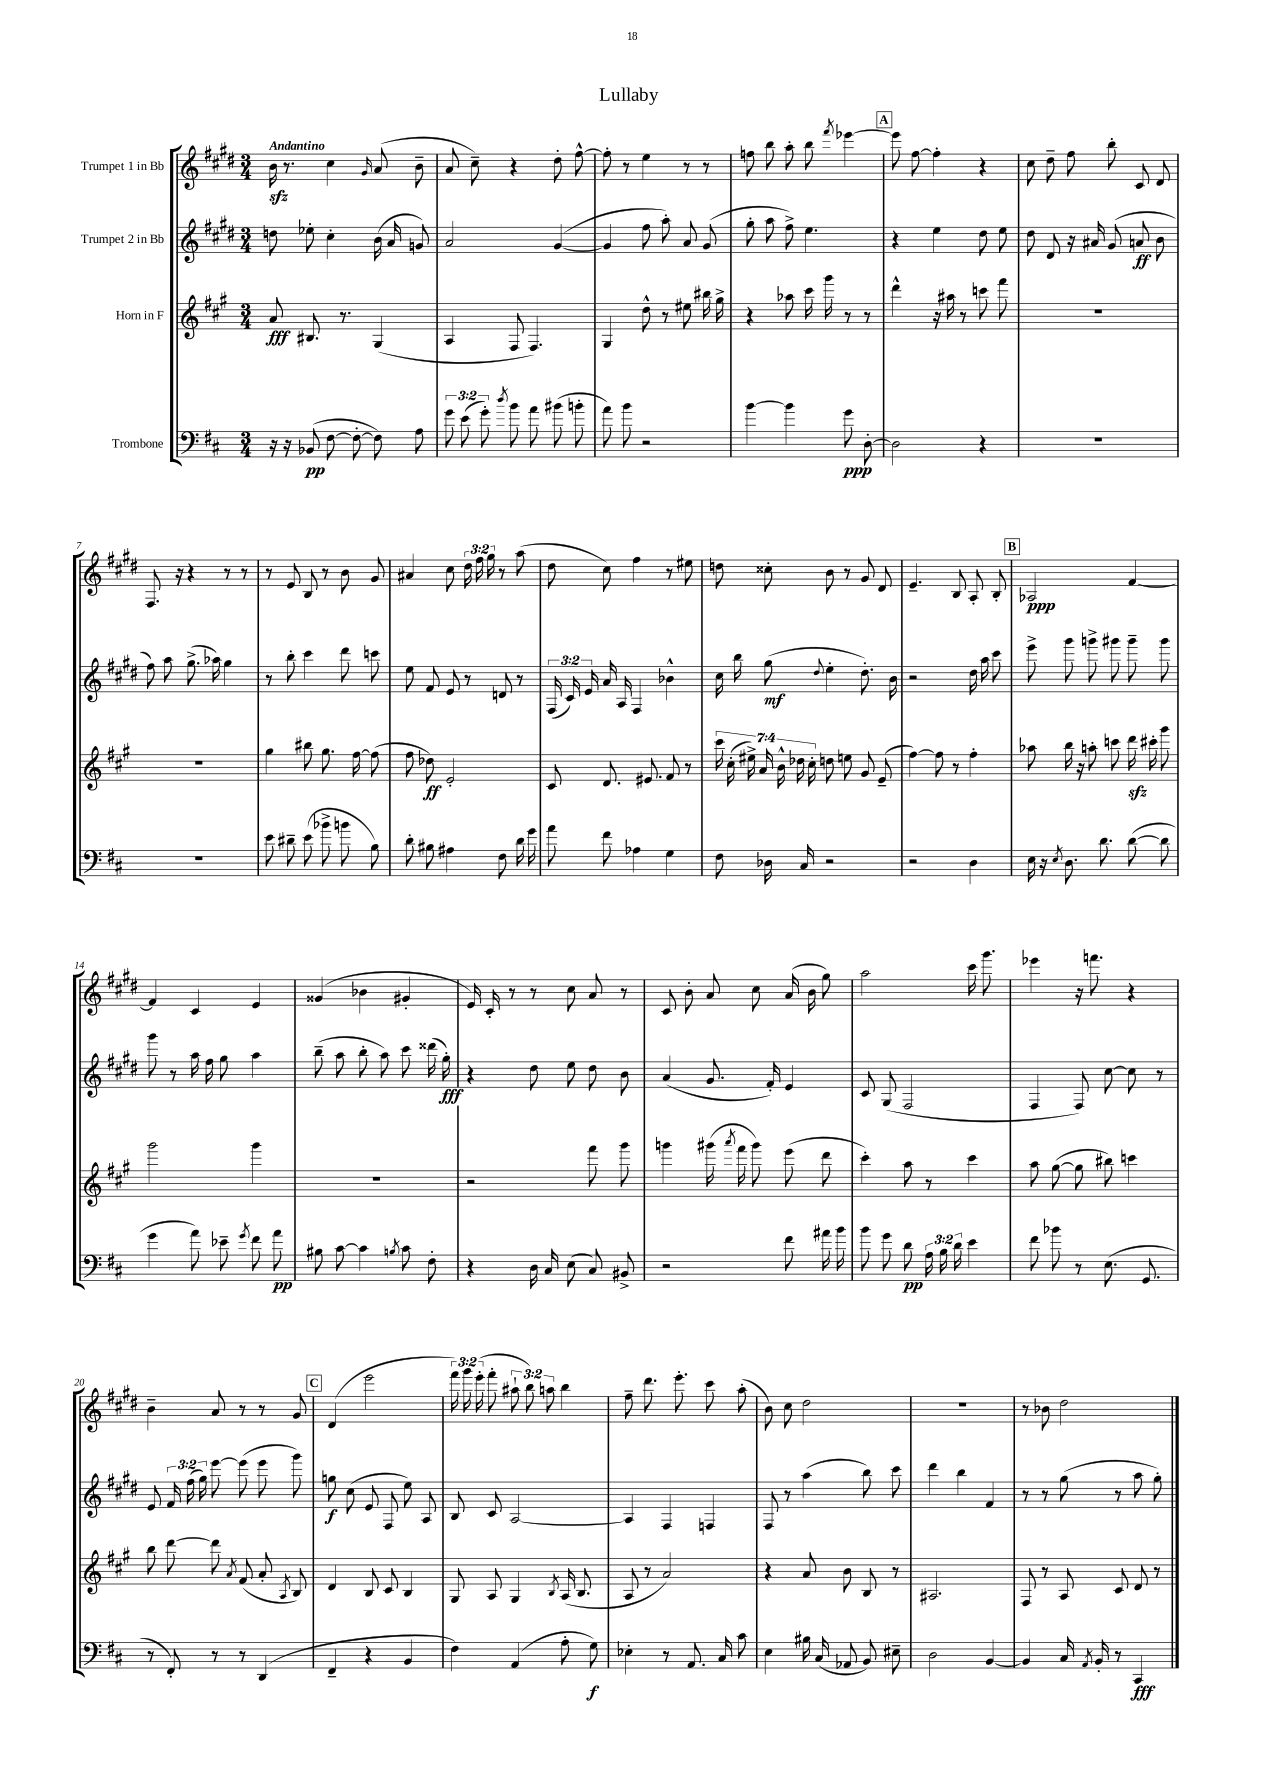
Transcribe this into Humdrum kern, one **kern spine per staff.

**kern	**dynam	**kern	**dynam	**kern	**dynam	**kern	**dynam
*part4	*part4	*part3	*part3	*part2	*part2	*part1	*part1
*staff4	*staff4	*staff3	*staff3	*staff2	*staff2	*staff1	*staff1
*I"Trombone	*	*I"Horn in F	*	*I"Trumpet 2 in Bb	*	*I"Trumpet 1 in Bb	*
*clefF4	*	*clefG2	*	*clefG2	*	*clefG2	*
*k[f#c#]	*	*k[f#c#g#]	*	*k[f#c#g#d#]	*	*k[f#c#g#d#]	*
*M3/4	*	*M3/4	*	*M3/4	*	*M3/4	*
=1	=1	=1	=1	=1	=1	=1	=1
!	!	!	!	!	!	!LO:TX:a:B:t=Andantino	!
16r	.	8a/	fff	8ddn\	.	16bzz\	.
16r	.	.	.	.	.	8.r	.
(8BB-X/	pp	8.B#X/	.	8ee-X'\	.	.	.
[8F#\	.	.	.	4cc#'\	.	4cc#\	.
.	.	8.r	.	.	.	.	.
8F#'\_	.	.	.	.	.	.	.
.	.	.	.	.	.	16qqg#/	.
8F#\])	.	(4G#/	.	(16b\	.	(8a/	.
.	.	.	.	16a/	.	.	.
8A\	.	.	.	8gn/)	.	8b~\	.
=2	=2	=2	=2	=2	=2	=2	=2
12g\	.	4A/	.	2a/	.	8a/	.
(12e\	.	.	.	.	.	.	.
.	.	.	.	.	.	8cc#~\)	.
12g'\)	.	.	.	.	.	.	.
8qdd/	.	.	.	.	.	.	.
8b\	.	8F#/	.	.	.	4r	.
8a\	.	4.F#/)	.	.	.	.	.
(8b#X\	.	.	.	([4g#/	.	8dd#'\	.
8bn'\	.	.	.	.	.	[8ff#^^\	.
=3	=3	=3	=3	=3	=3	=3	=3
8a\)	.	4G#/	.	4g#/]	.	8ff#'\]	.
8b\	.	.	.	.	.	8r	.
2r	.	8dd^^\	.	8ff#\	.	4ee\	.
.	.	8r	.	8aa'\)	.	.	.
.	.	8ee#X\	.	8a/	.	8r	.
.	.	16bb#X\	.	(8g#/	.	8r	.
.	.	16gg#^\	.	.	.	.	.
=4	=4	=4	=4	=4	=4	=4	=4
[4b\	.	4r	.	8gg#'\	.	8ffn\	.
.	.	.	.	8aa\	.	8bb\	.
4b\]	.	8aa-X\	.	8ff#^\)	.	8aa'\	.
.	.	16ccc#\	.	4.ee\	.	8bb\	.
.	.	16ggg#\	.	.	.	.	.
.	.	.	.	.	.	8qfff#/	.
8g\	ppp	8r	.	.	.	[4eee-X\	.
[8D'\	.	8r	.	.	.	.	.
!!LO:REH:place=s1:t=A
=5	=5	=5	=5	=5	=5	=5	=5
2D\]	.	4ddd^^\	.	4r	.	8eee-\]	.
.	.	.	.	.	.	[8ff#\	.
.	.	16r	.	4ee\	.	4ff#'\]	.
.	.	16aa#X\	.	.	.	.	.
.	.	8r	.	.	.	.	.
4r	.	8cccn\	.	8dd#\	.	4r	.
.	.	8fff#\	.	8ee\	.	.	.
=6	=6	=6	=6	=6	=6	=6	=6
2.r	.	2.r	.	8dd#\	.	8cc#\	.
.	.	.	.	8d#/	.	8dd#~\	.
.	.	.	.	16r	.	8ff#\	.
.	.	.	.	16a#X/	.	.	.
.	.	.	.	(8g#/	.	8bb'\	.
.	.	.	.	8an/	ff	8c#/	.
.	.	.	.	8b\	.	8d#/	.
!!LO:LB:g=z
=7	=7	=7	=7	=7	=7	=7	=7
2.r	.	2.r	.	8ff#\)	.	8.F#/	.
.	.	.	.	8aa\	.	.	.
.	.	.	.	.	.	16r	.
.	.	.	.	(8.gg#^\	.	4r	.
.	.	.	.	16aa-X\)	.	.	.
.	.	.	.	4gg#\	.	8r	.
.	.	.	.	.	.	8r	.
=8	=8	=8	=8	=8	=8	=8	=8
8e\	.	4gg#\	.	8r	.	8r	.
8d#X~\	.	.	.	8bb'\	.	8e/	.
(8e\	.	8bb#X\	.	4ccc#\	.	8B/	.
8b-X^\	.	8.gg#\	.	.	.	8r	.
8bn\	.	.	.	8ddd#\	.	8b\	.
.	.	[16ff#\	.	.	.	.	.
8B\)	.	(8ff#\]	.	8cccn\	.	8g#/	.
=9	=9	=9	=9	=9	=9	=9	=9
8d'\	.	8ff#\	.	8ee\	.	4a#X/	.
8B#X\	.	8dd-X\)	ff	8f#/	.	.	.
4A#X\	.	2e'/	.	8e/	.	8cc#\	.
.	.	.	.	8r	.	24dd#\	.
.	.	.	.	.	.	24ff#\	.
.	.	.	.	.	.	24gg#\	.
8F#\	.	.	.	8dn/	.	8r	.
16d\	.	.	.	8r	.	(8aa\	.
16g\	.	.	.	.	.	.	.
=10	=10	=10	=10	=10	=10	=10	=10
8a\	.	8c#/	.	(24F#/	.	8dd#\	.
.	.	.	.	24c#/)	.	.	.
.	.	.	.	24e/	.	.	.
8f#\	.	8.d/	.	16a/	.	8cc#\)	.
.	.	.	.	16A/	.	.	.
4A-X\	.	.	.	4F#/	.	4ff#\	.
.	.	8.e#X/	.	.	.	.	.
4G\	.	8f#/	.	4b-X^^\	.	8r	.
.	.	8r	.	.	.	8ee#X\	.
=11	=11	=11	=11	=11	=11	=11	=11
8F#\	.	28ccc#\	.	16cc#\	.	8ddn\	.
.	.	(28cc#'\	.	.	.	.	.
.	.	.	.	16bb\	.	.	.
.	.	28ee#X^\)	.	.	.	.	.
.	.	28a/	.	.	.	.	.
16D-X\	.	.	.	(8gg#\	mf	8cc##X'\	.
.	.	28b^^\	.	.	.	.	.
.	.	28dd-X\	.	.	.	.	.
16C#/	.	.	.	.	.	.	.
.	.	28cc#'\	.	.	.	.	.
.	.	.	.	8qqdd#/	.	.	.
2r	.	8ddn\	.	4ee'\	.	8b\	.
.	.	8een\	.	.	.	8r	.
.	.	8g#/	.	8.dd#'\)	.	8g#/	.
.	.	(8e~/	.	.	.	8d#/	.
.	.	.	.	16b\	.	.	.
=12	=12	=12	=12	=12	=12	=12	=12
2r	.	[4ff#\)	.	2r	.	4.e~/	.
.	.	8ff#\]	.	.	.	.	.
.	.	8r	.	.	.	8B/	.
4D\	.	4ff#'\	.	16dd#\	.	8A'/	.
.	.	.	.	16aa\	.	.	.
.	.	.	.	8ccc#\	.	8B'/	.
!!LO:REH:place=s1:t=B
=13	=13	=13	=13	=13	=13	=13	=13
16E\	.	8aa-X\	.	8eee^\	.	2A-X/	ppp
16r	.	.	.	.	.	.	.
8qE/	.	.	.	.	.	.	.
8.D\	.	16bb\	.	8ggg#\	.	.	.
.	.	16r	.	.	.	.	.
.	.	8aan'\	.	8gggn^\	.	.	.
8.d\	.	.	.	.	.	.	.
.	.	8cccn\	.	8ggg#X\	.	.	.
([8d\	.	16dddzz\	.	8ggg#~\	.	[4f#/	.
.	.	16ccc#X'\	.	.	.	.	.
8d\]	.	8ggg#\	.	8ggg#\	.	.	.
!!LO:LB:g=z
=14	=14	=14	=14	=14	=14	=14	=14
4g\	.	2ggg#\	.	8ggg#\	.	4f#/]	.
.	.	.	.	8r	.	.	.
8a\)	.	.	.	16aa\	.	4c#/	.
.	.	.	.	16ff#\	.	.	.
8e-X~\	.	.	.	8gg#\	.	.	.
8qg/	.	.	.	.	.	.	.
8f#\	.	4ggg#\	.	4aa\	.	4e/	.
8a\	pp	.	.	.	.	.	.
=15	=15	=15	=15	=15	=15	=15	=15
8B#X\	.	2.r	.	(8bb~\	.	(4g##X/	.
[8c#\	.	.	.	8aa\	.	.	.
4c#\]	.	.	.	8bb'\	.	4b-X\	.
.	.	.	.	8aa\)	.	.	.
8qBn/	.	.	.	.	.	.	.
8c#\	.	.	.	8ccc#\	.	4g#X'/	.
8F#'\	.	.	.	(16ddd##X\	.	.	.
.	.	.	.	16gg#'\)	fff	.	.
=16	=16	=16	=16	=16	=16	=16	=16
4r	.	2r	.	4r	.	16e/)	.
.	.	.	.	.	.	16c#'/	.
.	.	.	.	.	.	8r	.
16D\	.	.	.	8dd#\	.	8r	.
16C#/	.	.	.	.	.	.	.
(8E\	.	.	.	8ee\	.	8cc#\	.
8C#/)	.	8fff#\	.	8dd#\	.	8a/	.
8BB#X^/	.	8ggg#\	.	8b\	.	8r	.
=17	=17	=17	=17	=17	=17	=17	=17
2r	.	4gggn\	.	(4a/	.	8c#/	.
.	.	.	.	.	.	8b'\	.
.	.	(16ggg#X\	.	8.g#/	.	8a/	.
.	.	8qaaa/	.	.	.	.	.
.	.	16fff#\	.	.	.	.	.
.	.	8ggg#\)	.	.	.	8cc#\	.
.	.	.	.	16f#'/)	.	.	.
8f#\	.	(8eee\	.	4e/	.	(16a/	.
.	.	.	.	.	.	16b\	.
16a#X\	.	8ddd\	.	.	.	8gg#\)	.
16b\	.	.	.	.	.	.	.
=18	=18	=18	=18	=18	=18	=18	=18
8b\	.	4ccc#'\)	.	8c#/	.	2aa\	.
8g\	.	.	.	(8G#/	.	.	.
8d\	pp	8aa\	.	2F#/	.	.	.
24A\	.	8r	.	.	.	.	.
24B\	.	.	.	.	.	.	.
24d\	.	.	.	.	.	.	.
4e\	.	4ccc#\	.	.	.	16ccc#\	.
.	.	.	.	.	.	8.ggg#\	.
=19	=19	=19	=19	=19	=19	=19	=19
8f#\	.	8aa\	.	4F#/	.	4eee-X\	.
8b-X\	.	([8gg#\	.	.	.	.	.
8r	.	8gg#\]	.	8F#/)	.	16r	.
.	.	.	.	.	.	8.fffn\	.
(8.E\	.	8bb#X\)	.	[8cc#\	.	.	.
.	.	4cccn\	.	8cc#\]	.	4r	.
8.GG/	.	.	.	.	.	.	.
.	.	.	.	8r	.	.	.
!!LO:LB:g=z
=20	=20	=20	=20	=20	=20	=20	=20
8r	.	8bb\	.	8e/	.	4b~\	.
8FF#'/)	.	[8ddd\	.	24f#/	.	.	.
.	.	.	.	(24ff#\	.	.	.
.	.	.	.	24gg#\)	.	.	.
8r	.	8ddd\]	.	[8eee\	.	8a/	.
.	.	8qa/	.	.	.	.	.
8r	.	(8f#/	.	(8eee\]	.	8r	.
(4DD/	.	8a'/	.	8eee\	.	8r	.
.	.	8qA/	.	.	.	.	.
.	.	8B/)	.	8ggg#\)	.	8g#/	.
!!LO:REH:place=s1:t=C
=21	=21	=21	=21	=21	=21	=21	=21
4FF#~/	.	4d/	.	8ggn\	f	(4d#/	.
.	.	.	.	(8cc#\	.	.	.
4r	.	8B/	.	8e/	.	2eee\	.
.	.	8c#/	.	8F#/	.	.	.
4BB/	.	4B/	.	8ee\)	.	.	.
.	.	.	.	8A/	.	.	.
=22	=22	=22	=22	=22	=22	=22	=22
4F#\)	.	8G#/	.	8B/	.	24fff#\)	.
.	.	.	.	.	.	24ggg#\	.
.	.	.	.	.	.	(24eee'\	.
.	.	8A/	.	8c#/	.	8fff#'\	.
(4AA/	.	4G#/	.	[2A/	.	12aa#X`\	.
.	.	.	.	.	.	12bb\)	.
.	.	.	.	.	.	12aan\	.
.	.	8qB/	.	.	.	.	.
8A'\	.	(16A/	.	.	.	4bb\	.
.	.	8.B/	.	.	.	.	.
8G\)	f	.	.	.	.	.	.
=23	=23	=23	=23	=23	=23	=23	=23
4E-X'\	.	8A/	.	4A/]	.	8ff#~\	.
.	.	8r	.	.	.	8.ddd#\	.
8r	.	2a/)	.	4F#/	.	.	.
.	.	.	.	.	.	8.eee'\	.
8.AA/	.	.	.	.	.	.	.
.	.	.	.	4Fn/	.	8ccc#\	.
16C#/	.	.	.	.	.	.	.
8c#\	.	.	.	.	.	(8aa'\	.
=24	=24	=24	=24	=24	=24	=24	=24
4E\	.	4r	.	8F#/	.	8b\)	.
.	.	.	.	8r	.	8cc#\	.
16B#X\	.	8a/	.	(4aa\	.	2dd#\	.
(16C#/	.	.	.	.	.	.	.
8AA-X/	.	8b\	.	.	.	.	.
8BB/)	.	8B/	.	8bb\)	.	.	.
8E#X~\	.	8r	.	8ccc#\	.	.	.
=25	=25	=25	=25	=25	=25	=25	=25
2D\	.	2.A#X/	.	4ddd#\	.	2.r	.
.	.	.	.	4bb\	.	.	.
[4BB/	.	.	.	4f#/	.	.	.
=26	=26	=26	=26	=26	=26	=26	=26
4BB/]	.	8F#/	.	8r	.	8r	.
.	.	8r	.	8r	.	8b-X\	.
16C#/	.	8A/	.	(8gg#\	.	2dd#\	.
8qAA/	.	.	.	.	.	.	.
16BB'/	.	.	.	.	.	.	.
8r	.	8c#/	.	8r	.	.	.
4CC#/	fff	8d/	.	8aa\	.	.	.
.	.	8r	.	8gg#'\)	.	.	.
==	==	==	==	==	==	==	==
*-	*-	*-	*-	*-	*-	*-	*-
